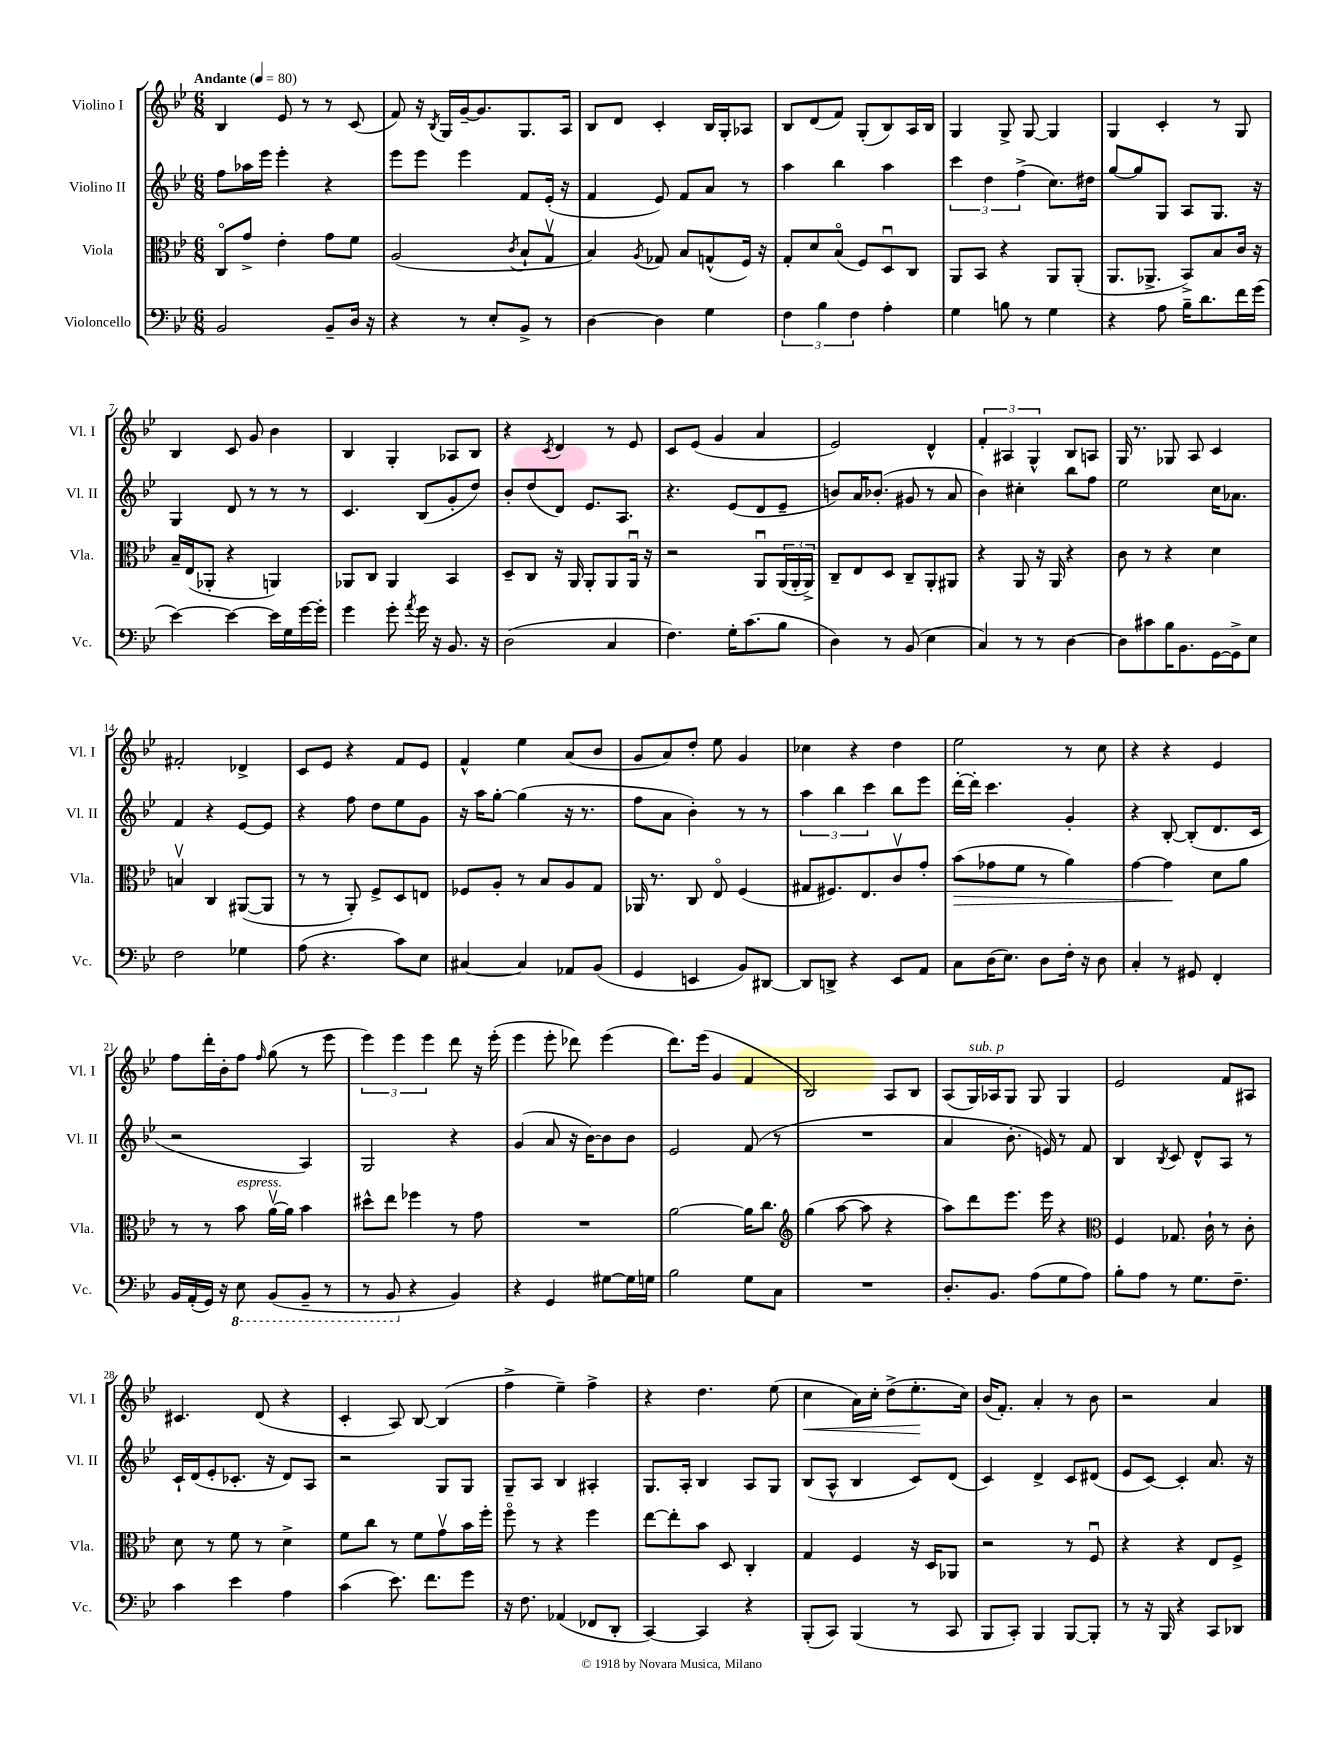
<<
\new StaffGroup <<
\new Staff = "s0" \with { instrumentName = "Violino I" shortInstrumentName = "Vl. I" } {
    \clef treble \key bes \major \numericTimeSignature \time 6/8 \tempo "Andante" 4 = 80
    bes4 ees'8 r8 r8 c'8( |
    f'8) r16 \acciaccatura { bes8 } g16 g'16~-- g'8. g8. a16 |
    bes8 d'8 c'4-. bes16 g16-. aes8 |
    bes8 d'8( f'8) g8-.( bes8) a16 bes16 |
    g4 g8-> g8~ g4 |
    g4 c'4-. r8 g8 |
    bes4 c'8 g'8 bes'4 |
    bes4 g4-. aes8 bes8 |
    r4 \acciaccatura { c'8 } d'4 r8 ees'8 |
    c'8 ees'8( g'4 a'4 |
    ees'2) d'4-^ |
    \tuplet 3/2 { f'4-. ais4 g4-^ } bes8 a8 |
    g16 r8. ges8 a8 c'4 |
    fis'2-. des'4-> |
    c'8 ees'8 r4 f'8 ees'8 |
    f'4-^ ees''4 a'8( bes'8 |
    g'8 a'8) d''8-. ees''8 g'4 |
    ces''4 r4 d''4 |
    ees''2 r8 c''8 |
    r4 r4 ees'4 |
    f''8 d'''16-. bes'16-. f''8 \grace { f''16 } g''8( r8 ees'''8 |
    \tuplet 3/2 { ees'''4) ees'''4 ees'''4 } d'''8 r16 ees'''16-.( |
    ees'''4 ees'''8-. des'''8) ees'''4( |
    d'''8.) ees'''16( g'4 f'4 |
    bes2) a8 bes8 |
    a8( g16^\markup { \italic "sub. p" }) aes16 g8 g8 g4 |
    ees'2 f'8 ais8 |
    cis'4. d'8( r4 |
    c'4-. a8) bes8~ bes4( |
    f''4-> ees''4--) f''4-> |
    r4 d''4. ees''8( |
    c''4\< a'16) c''16-. d''8->( ees''8.-.\! c''16) |
    bes'16( f'8.-.) a'4-. r8 bes'8 |
    r2 a'4 \bar "|." |
}
\new Staff = "s1" \with { instrumentName = "Violino II" shortInstrumentName = "Vl. II" } {
    \clef treble \key bes \major \numericTimeSignature \time 6/8
    f''8 aes''16 ees'''16 ees'''4-. r4 |
    ees'''8 ees'''8 ees'''4 f'8 ees'16-.( r16 |
    f'4 ees'8) f'8 a'8 r8 |
    a''4 bes''4 a''4 |
    \tuplet 3/2 { c'''4 d''4 f''4->( } c''8.) dis''16 |
    g''8~ g''8 g8 a8 g8. r16 |
    g4 d'8 r8 r8 r8 |
    c'4. bes8( g'8-. d''8) |
    bes'8-. d''8( d'8) ees'8. a8. |
    r4. ees'8( d'8 ees'8-- |
    b'8) a'16 bes'8.-.( gis'8 r8 a'8 |
    bes'4) cis''4-. bes''8 f''8 |
    ees''2 c''16 aes'8. |
    f'4 r4 ees'8~ ees'8 |
    r4 f''8 d''8 ees''8 g'8 |
    r16 a''16 g''8~-. g''4( r16 r8. |
    f''8 a'8 bes'4-.) r8 r8 |
    \tuplet 3/2 { a''4 bes''4 c'''4 } bes''8 ees'''8 |
    d'''16~-. d'''16-. c'''4. g'4-. |
    r4 bes8~-. bes8-.( d'8. c'16 |
    r2 a4) |
    g2 r4 |
    g'4( a'8 r16 bes'16~) bes'8 bes'8 |
    ees'2 f'8( r8 |
    R2. |
    a'4 bes'8.-. e'16) r8 f'8 |
    bes4 \acciaccatura { bes8 } c'8 d'8-^ a8 r8 |
    c'16-! d'16( ees'8-. ces'8.-. r16 d'8) a8 |
    r2 g8 g8 |
    g8-- a8 bes4 ais4-. |
    g8. a16-. bes4 a8 g8 |
    bes8( a8-^ bes4 c'8) d'8( |
    c'4) d'4-> c'8 dis'8( |
    ees'8 c'8~) c'4-. a'8. r16 \bar "|." |
}
\new Staff = "s2" \with { instrumentName = "Viola" shortInstrumentName = "Vla." } {
    \clef alto \key bes \major \numericTimeSignature \time 6/8
    c8\flageolet g'8-> ees'4-. g'8 f'8 |
    a2( \acciaccatura { c'8 } bes8-! g8\upbow |
    bes4) \acciaccatura { a8 } ges8 bes8 g8-^( f16) r16 |
    g8-. d'8 bes8\flageolet( f8) d8\downbow c8 |
    a,8 bes,8 r4 a,8 a,8-.( |
    a,8. aes,8.-> bes,8->) bes8 c'16 r16 |
    bes16-- ees16( aes,8-. r4 a,4) |
    aes,8 c8 aes,4 bes,4 |
    d8-- c8 r16 a,16 a,8-. a,8 a,16\downbow r16 |
    r2 a,8\downbow \tuplet 3/2 { a,16( a,16-. a,16->) } |
    c8-- ees8 d8 c8-- a,8-. ais,8 |
    r4 a,8 r16 a,16 r4 |
    c'8 r8 r4 d'4 |
    b4\upbow c4 ais,8~( ais,8 |
    r8 r8 a,8-.) f8-> d8 e8 |
    fes8 a8-. r8 bes8 a8 g8 |
    aes,16 r8. c8 ees8\flageolet f4( |
    gis8 fis8.) ees8. c'8\upbow g'8-. |
    bes'8\>( ges'8 f'8 r8 a'4) |
    g'4~ g'4\! d'8 a'8 |
    r8 r8 bes'8^\markup { \italic "espress." } a'16~\upbow a'16 bes'4 |
    dis''8-^ ees''8 fes''4 r8 g'8 |
    R2. |
    a'2~ a'16 c''8. |
    \clef treble g''4( a''8~ a''8 r4 |
    a''8) d'''8 ees'''8. ees'''16 r4 |
    \clef alto f4 ges8. c'16-! r8 c'8-. |
    d'8 r8 f'8 r8 d'4-> |
    f'8 c''8 r8 f'8 g'8\upbow bes'16 f''16-. |
    f''8\flageolet r8 r4 f''4 |
    ees''8~ ees''8-. bes'8 d8 c4-. |
    g4 f4 r16 d16 aes,8 |
    r2 r8 f8\downbow |
    r4 r4 ees8 f8-> \bar "|." |
}
\new Staff = "s3" \with { instrumentName = "Violoncello" shortInstrumentName = "Vc." } {
    \clef bass \key bes \major \numericTimeSignature \time 6/8
    bes,2 bes,8-- d16 r16 |
    r4 r8 ees8-. bes,8-> r8 |
    d4~ d4 g4 |
    \tuplet 3/2 { f4 bes4 f4 } a4-. |
    g4 b8 r8 g4 |
    r4 a8 bes16-- d'8. f'16 g'16( |
    ees'4~) ees'4~ ees'16 g16 g'16~ g'16-. |
    g'4 g'8-. \acciaccatura { a'8 } g'16 r16 bes,8. r16 |
    d2( c4 |
    f4.) g16-. c'8.( bes8 |
    d4) r8 bes,8( ees4 |
    c4) r8 r8 d4~ |
    d8 cis'8 bes16 bes,8. g,16~ g,16-> ees8 |
    f2 ges4 |
    a8( r4. c'8) ees8 |
    cis4~ cis4 aes,8 bes,8( |
    g,4 e,4 bes,8) dis,8~ |
    dis,8 d,8-> r4 ees,8 a,8 |
    c8 d16( ees8.) d8 f16-. r16 d8 |
    c4-. r8 gis,8 f,4-. |
    bes,16 a,16-.( g,16) r16 \ottava #-1 ees,8 bes,,8( bes,,8-- r8 |
    r8 bes,,8 \ottava #0 r4 bes,4) |
    r4 g,4 gis8~ gis16 g16 |
    bes2 g8 c8 |
    R2. |
    d8.-. bes,8. a8( g8 a8) |
    bes8-. a8 r8 g8. f8.-- |
    c'4 ees'4 a4 |
    c'4( ees'8.) f'8. g'8 |
    r16 f8. aes,4( fes,8 d,8-. |
    c,4~) c,4 r4 |
    bes,,8-.( c,8) bes,,4( r8 c,8 |
    bes,,8 c,8-.) bes,,4 bes,,8~ bes,,8-. |
    r8 r16 bes,,16 r4 c,8 des,8 \bar "|." |
}
>>
>>
